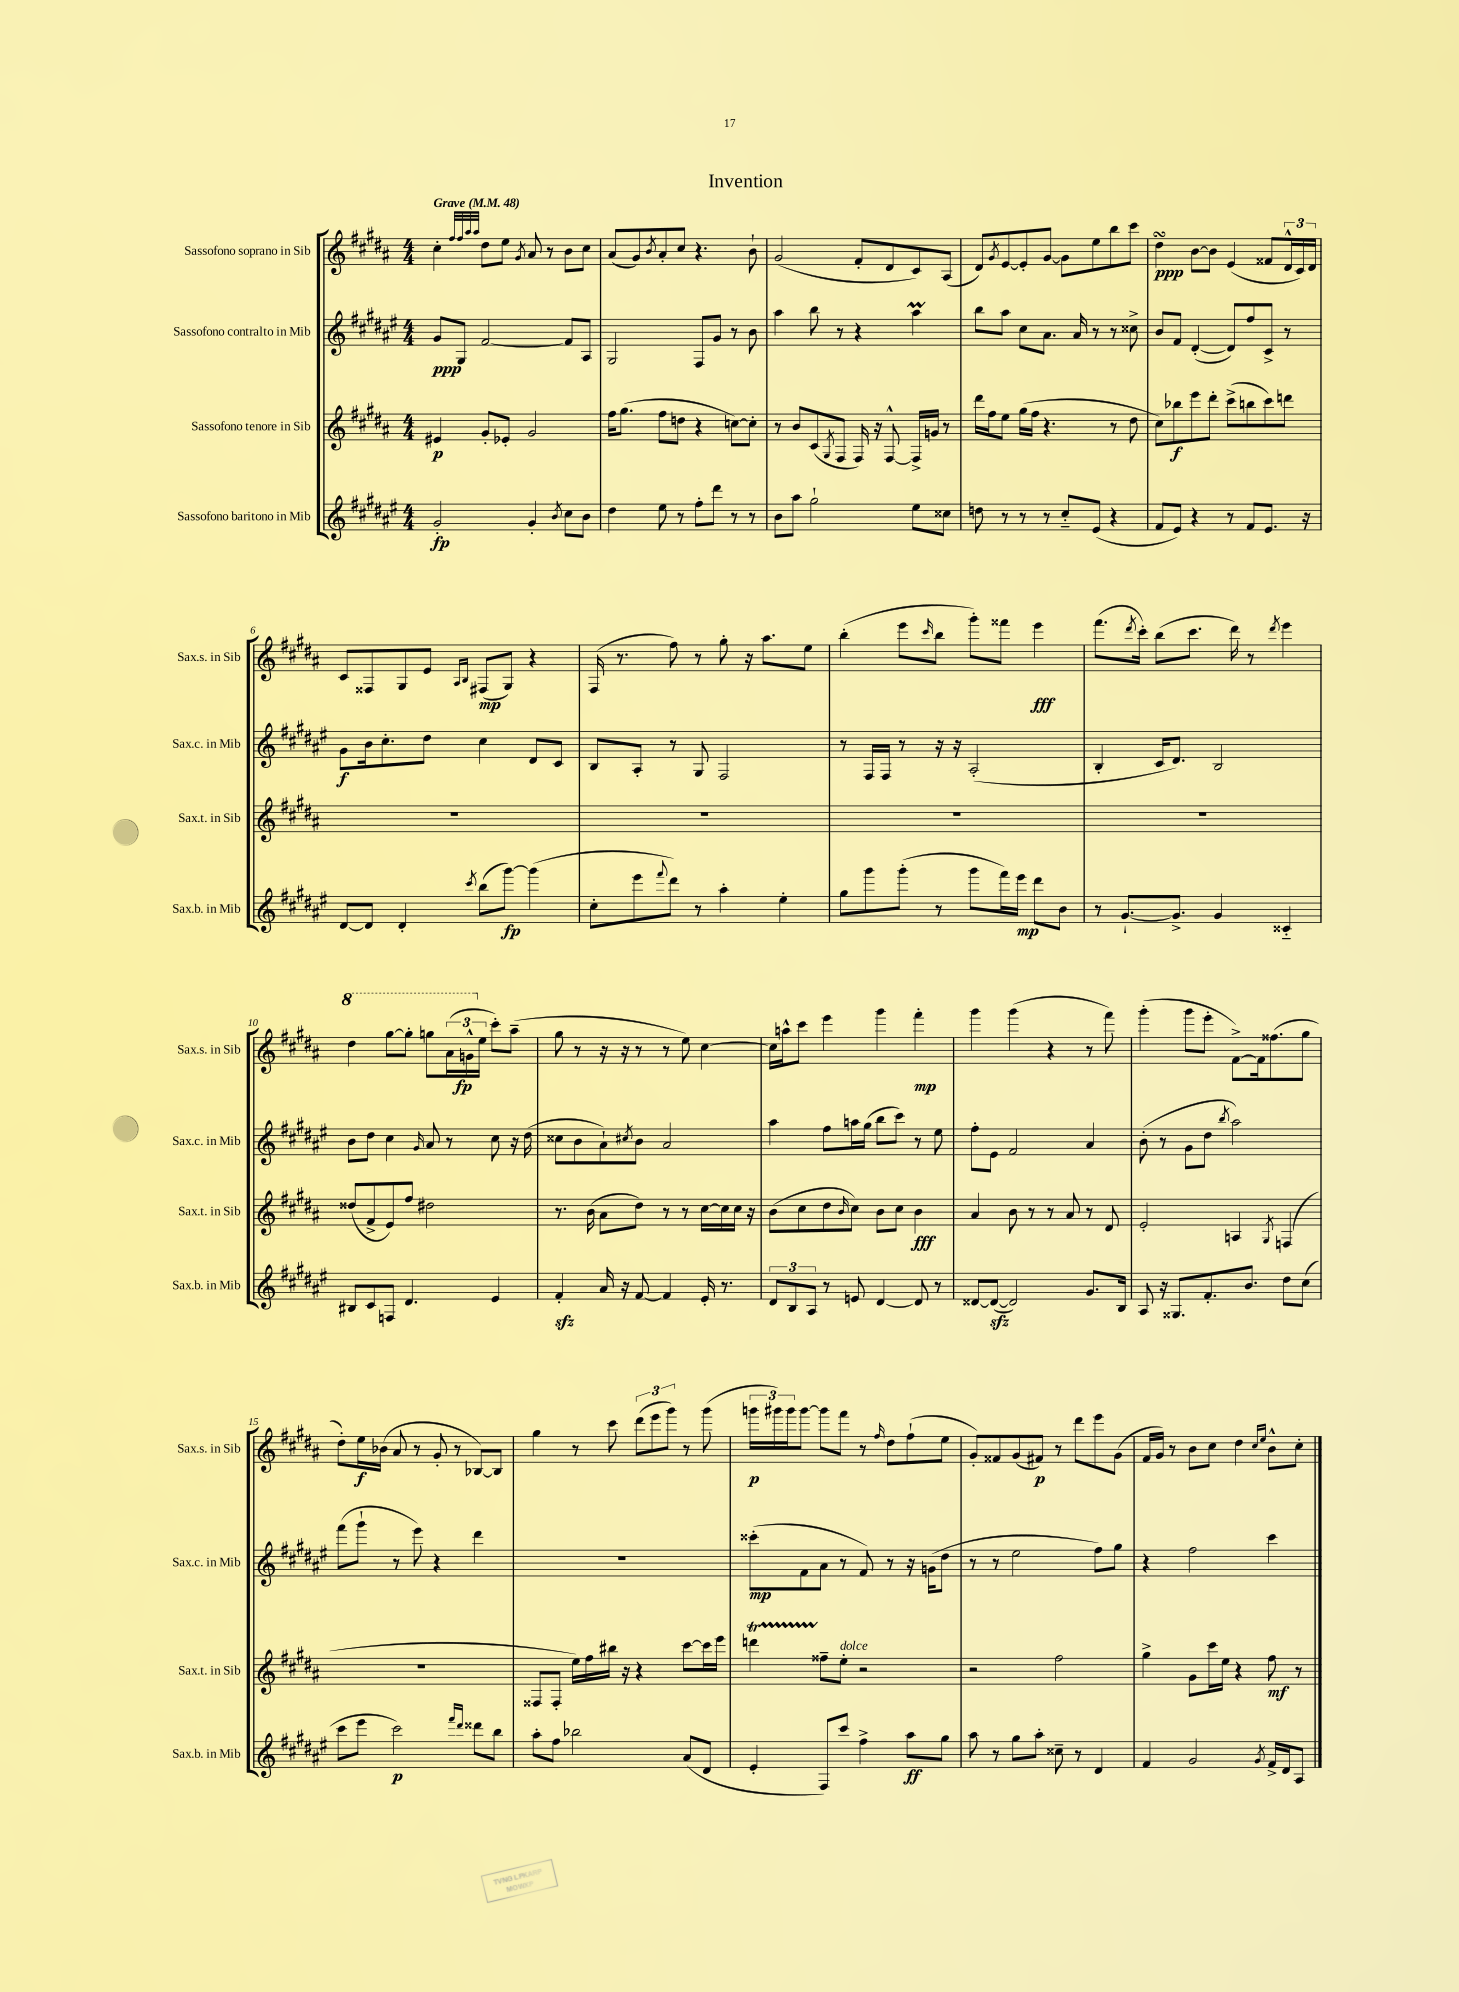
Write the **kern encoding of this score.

**kern	**dynam	**kern	**dynam	**kern	**dynam	**kern	**dynam
*part4	*part4	*part3	*part3	*part2	*part2	*part1	*part1
*staff4	*staff4	*staff3	*staff3	*staff2	*staff2	*staff1	*staff1
*I"Sassofono baritono in Mib	*	*I"Sassofono tenore in Sib	*	*I"Sassofono contralto in Mib	*	*I"Sassofono soprano in Sib	*
*I'Sax.b. in Mib	*	*I'Sax.t. in Sib	*	*I'Sax.c. in Mib	*	*I'Sax.s. in Sib	*
*clefG2	*	*clefG2	*	*clefG2	*	*clefG2	*
*k[f#c#g#d#a#e#]	*	*k[f#c#g#d#a#]	*	*k[f#c#g#d#a#e#]	*	*k[f#c#g#d#a#]	*
*M4/4	*	*M4/4	*	*M4/4	*	*M4/4	*
*MM48	*	*MM48	*	*MM48	*	*MM48	*
=1	=1	=1	=1	=1	=1	=1	=1
!	!	!	!	!	!	!LO:TX:a:B:t=Grave	!
2g#'/	fp	4e#X/	p	8g#/L	ppp	4cc#'\	.
.	.	.	.	8G#/J	.	.	.
.	.	.	.	.	.	32qqff#/LLL	.
.	.	.	.	.	.	32qqff#/	.
.	.	.	.	.	.	32qqaa#/	.
.	.	.	.	.	.	32qqaa#/JJJ	.
.	.	8g#'/L	.	[2f#/	.	8dd#\L	.
.	.	8e-X'/J	.	.	.	8ee\J	.
.	.	.	.	.	.	8qg#/	.
4g#'/	.	2g#/	.	.	.	8a#/	.
.	.	.	.	.	.	8r	.
8qb/	.	.	.	.	.	.	.
8cc#\L	.	.	.	8f#/L]	.	8b\L	.
8b\J	.	.	.	8A#/J	.	8cc#\J	.
=2	=2	=2	=2	=2	=2	=2	=2
4dd#\	.	16ff#\KL	.	2G#/	.	(8a#/L	.
.	.	(8.gg#\J	.	.	.	.	.
.	.	.	.	.	.	8g#/)	.
.	.	.	.	.	.	8qb/	.
8ee#\	.	8ff#\L	.	.	.	8a#'/	.
8r	.	8ddn\J	.	.	.	8cc#/J	.
8ff#'\L	.	4r	.	8F#/L	.	4.r	.
8ddd#\J	.	.	.	8g#/J	.	.	.
8r	.	[8ccn\L)	.	8r	.	.	.
8r	.	8cc'\J]	.	8b\	.	8b`\	.
=3	=3	=3	=3	=3	=3	=3	=3
8b\L	.	8r	.	4aa#\	.	(2g#/	.
8aa#\J	.	8b/L	.	.	.	.	.
2gg#`\	.	(8c#/	.	8bb\	.	.	.
.	.	8qG#/	.	.	.	.	.
.	.	8F#/J	.	8r	.	.	.
.	.	16F#/)	.	4r	.	8f#'/L	.
.	.	16r	.	.	.	.	.
.	.	[8F#^^/	.	.	.	8d#/	.
8ee#\L	.	16F#^/LL]	.	4aa#m\	.	8c#/)	.
.	.	16gn/JJ	.	.	.	.	.
8cc##X\J	.	8r	.	.	.	(8A#/J	.
=4	=4	=4	=4	=4	=4	=4	=4
8ddn\	.	16ddd#\LL	.	8bb\L	.	8d#/L)	.
.	.	16ff#\J	.	.	.	.	.
.	.	.	.	.	.	8qg#/	.
8r	.	8ee\J	.	8aa#\J	.	[8e/	.
8r	.	(16gg#\LL	.	8cc#\L	.	8e'/]	.
.	.	16ff#\JJ	.	.	.	.	.
8r	.	4.r	.	8.a#\J	.	[8g#/J	.
8cc#/L	.	.	.	.	.	8g#\L]	.
.	.	.	.	16a#/	.	.	.
(8e#/J	.	.	.	8r	.	8ee\	.
4r	.	8r	.	8r	.	8bb\	.
.	.	8dd#\	.	8cc##X^\	.	8ccc#\J	.
=5	=5	=5	=5	=5	=5	=5	=5
8f#/L	.	8cc#\L)	.	8b/L	.	4dd#sSsS\	ppp
8e#/J)	.	8bb-X\	f	8f#/J	.	.	.
4r	.	8eee\	.	([4d#'/	.	[8b\L	.
.	.	8ddd#'\J	.	.	.	8b\J]	.
8r	.	(8ccc#^\L	.	8d#/L])	.	(4e/	.
8f#/L	.	8bbn\	.	8ff#/	.	.	.
8.e#/J	.	8ccc#\)	.	8c#^/J	.	8f##X/L	.
.	.	8dddn\J	.	8r	.	24d#^^/L	.
.	.	.	.	.	.	24c#/)	.
16r	.	.	.	.	.	.	.
.	.	.	.	.	.	24d#/JJ	.
!!LO:LB:g=z
=6	=6	=6	=6	=6	=6	=6	=6
[8d#/L	.	1r	.	8g#\L	f	8c#/L	.
8d#/J]	.	.	.	16b\k	.	8F##X/	.
.	.	.	.	8.cc#'\	.	.	.
4d#'/	.	.	.	.	.	8G#/	.
.	.	.	.	8dd#\J	.	8e/J	.
.	.	.	.	.	.	16qqA#/LL	.
8qccc#/	.	.	.	.	.	16qqB/JJ	.
(8bb\L	.	.	.	4cc#\	.	(8F#X/L	mp
[8ggg#\J)	fp	.	.	.	.	8G#/J)	.
(4ggg#\]	.	.	.	8d#/L	.	4r	.
.	.	.	.	8c#/J	.	.	.
=7	=7	=7	=7	=7	=7	=7	=7
8cc#'\L	.	1r	.	8B/L	.	(16F#/	.
.	.	.	.	.	.	8.r	.
8eee#\	.	.	.	8A#'/J	.	.	.
8qqfff#/	.	.	.	.	.	.	.
8ddd#\J)	.	.	.	8r	.	8ff#\)	.
8r	.	.	.	8G#/	.	8r	.
4aa#'\	.	.	.	2F#/	.	8gg#'\	.
.	.	.	.	.	.	16r	.
.	.	.	.	.	.	8.aa#\L	.
4ee#'\	.	.	.	.	.	.	.
.	.	.	.	.	.	8ee\J	.
=8	=8	=8	=8	=8	=8	=8	=8
8gg#\L	.	1r	.	8r	.	(4bb'\	.
8ggg#\	.	.	.	16F#/LL	.	.	.
.	.	.	.	16F#/JJ	.	.	.
(8ggg#'\J	.	.	.	8r	.	8eee\L	.
.	.	.	.	.	.	16qqccc#/	.
8r	.	.	.	16r	.	8bb\J	.
.	.	.	.	16r	.	.	.
8ggg#\L	.	.	.	(2A#'/	.	8ggg#'\L)	.
16fff#\L)	.	.	.	.	.	8fff##X\J	.
16eee#\JJ	mp	.	.	.	.	.	.
8ddd#\L	.	.	.	.	.	4eee\	fff
8b\J	.	.	.	.	.	.	.
=9	=9	=9	=9	=9	=9	=9	=9
8r	.	1r	.	4B'/	.	(8.fff#\L	.
[8.g#`/L	.	.	.	.	.	.	.
.	.	.	.	.	.	8qddd#/	.
.	.	.	.	.	.	16ccc#'\Jk)	.
.	.	.	.	16c#/KL	.	(8bb\L	.
8.g#^/J]	.	.	.	8.d#/J)	.	.	.
.	.	.	.	.	.	8.ccc#\J	.
4g#/	.	.	.	2B/	.	.	.
.	.	.	.	.	.	16ddd#\)	.
.	.	.	.	.	.	8r	.
.	.	.	.	.	.	8qddd#/	.
4c##X/	.	.	.	.	.	4eee\	.
!!LO:LB:g=z
=10	=10	=10	=10	=10	=10	=10	=10
*	*	*	*	*	*	*8va	*
8B#X/L	.	(8dd##X/L	.	8b\L	.	4ddd#\	.
8c#/	.	8f#^/	.	8dd#\J	.	.	.
8Fn/J	.	8e/)	.	4cc#\	.	[8ggg#\L	.
4.d#/	.	8ff#/J	.	.	.	8ggg#'\J]	.
.	.	.	.	16qqg#/	.	.	.
.	.	2dd#X\	.	8a#/	.	8gggn\L	.
.	.	.	.	8r	.	(24aa#\L	.
.	.	.	.	.	.	24ggn^^\	fp
*	*	*	*	*	*	*X8va	*
.	.	.	.	.	.	24ee\JJ	.
4e#/	.	.	.	8cc#\	.	8ccc#'\L)	.
.	.	.	.	16r	.	(8aa#~\J	.
.	.	.	.	(16dd#\	.	.	.
=11	=11	=11	=11	=11	=11	=11	=11
4f#zz'/	.	8.r	.	8cc##X\L	.	8gg#\	.
.	.	.	.	8b\	.	8r	.
.	.	(16b\	.	.	.	.	.
16a#/	.	8a#\L	.	8a#`\)	.	16r	.
16r	.	.	.	.	.	16r	.
.	.	.	.	8qcc#X/	.	.	.
[8f#/	.	8dd#\J)	.	8b\J	.	8r	.
4f#/]	.	8r	.	2a#/	.	8r	.
.	.	8r	.	.	.	8ee\)	.
16e#'/	.	[16cc#\LL	.	.	.	[4cc#\	.
8.r	.	16cc#\]	.	.	.	.	.
.	.	16cc#\JJ	.	.	.	.	.
.	.	16r	.	.	.	.	.
=12	=12	=12	=12	=12	=12	=12	=12
12d#/L	.	(8b\L	.	4aa#\	.	16cc#\LL]	.
.	.	.	.	.	.	16aan^^\J	.
12B/	.	.	.	.	.	.	.
.	.	8cc#\	.	.	.	8ccc#\J	.
12A#/J	.	.	.	.	.	.	.
8r	.	8dd#\	.	8ff#\L	.	4eee\	.
.	.	16qqb/	.	.	.	.	.
8en/	.	8cc#\J)	.	16aan\L	.	.	.
.	.	.	.	(16gg#\JJ	.	.	.
[4d#/	.	8b\L	.	8bb\L	.	4ggg#\	.
.	.	8cc#\J	.	8ccc#\J)	.	.	.
8d#/]	.	4b\	fff	8r	.	4fff#'\	mp
8r	.	.	.	8ee#\	.	.	.
=13	=13	=13	=13	=13	=13	=13	=13
[8d##X/L	.	4a#/	.	8ff#'\L	.	4ggg#\	.
(8d##zz/J_	.	.	.	8e#\J	.	.	.
2d##/])	.	8b\	.	2f#/	.	(4ggg#\	.
.	.	8r	.	.	.	.	.
.	.	8r	.	.	.	4r	.
.	.	8a#/	.	.	.	.	.
8.g#/L	.	8r	.	4a#/	.	8r	.
.	.	8d#/	.	.	.	8fff#\)	.
16B/Jk	.	.	.	.	.	.	.
=14	=14	=14	=14	=14	=14	=14	=14
8A#/	.	2e'/	.	(8b'\	.	(4ggg#'\	.
16r	.	.	.	8r	.	.	.
8.G##X/L	.	.	.	.	.	.	.
.	.	.	.	8g#\L	.	8ggg#\L	.
8.f#'/	.	.	.	8dd#\J	.	8eee'\J	.
.	.	.	.	8qbb/	.	.	.
.	.	4An/	.	2aa#\)	.	[8f#^\L)	.
8.b/J	.	.	.	.	.	.	.
.	.	.	.	.	.	16f#\k]	.
.	.	.	.	.	.	(8.ff##X\	.
.	.	8qG#/	.	.	.	.	.
8dd#\L	.	(4Fn/	.	.	.	.	.
(8cc#\J	.	.	.	.	.	8gg#\J	.
!!LO:LB:g=z
=15	=15	=15	=15	=15	=15	=15	=15
8ccc#\L	.	1r	.	(8fff#\L	.	8dd#'\L)	.
8eee#\J	.	.	.	8ggg#`\J	.	16ee\L	f
.	.	.	.	.	.	(16b-X\JJ	.
2ccc#\)	p	.	.	8r	.	8a#/	.
.	.	.	.	8eee#\)	.	8r	.
.	.	.	.	4r	.	8g#'/	.
.	.	.	.	.	.	8r	.
16qqfff#/LL	.	.	.	.	.	.	.
16qqddd#/JJ	.	.	.	.	.	.	.
8ddd##X\L	.	.	.	4ddd#\	.	[8B-X/L)	.
8bb\J	.	.	.	.	.	8B-/J]	.
=16	=16	=16	=16	=16	=16	=16	=16
8aa#'\L	.	8F##X/L	.	1r	.	4gg#\	.
8ff#\J	.	8F##'/J	.	.	.	.	.
2bb-X\	.	16ee\LL)	.	.	.	8r	.
.	.	16ff#\	.	.	.	.	.
.	.	16bb#X\JJ	.	.	.	8ccc#\	.
.	.	16r	.	.	.	.	.
.	.	4r	.	.	.	(12ddd#\L	.
.	.	.	.	.	.	12eee\	.
.	.	.	.	.	.	12ggg#\J)	.
(8a#/L	.	[8ccc#\L	.	.	.	8r	.
8d#/J	.	16ccc#\L]	.	.	.	(8ggg#\	.
.	.	16eee\JJ	.	.	.	.	.
=17	=17	=17	=17	=17	=17	=17	=17
4e#'/	.	4dddnT\	.	(8ccc##X'\L	mp	24gggn\LL	p
.	.	.	.	.	.	24ggg#X\)	.
.	.	.	.	.	.	24ggg#\J	.
.	.	.	.	8f#\	.	[8ggg#\J	.
8F#/L)	.	8ff##X~\L	.	8a#\J	.	8ggg#\L]	.
!	!	!LO:TX:a:i:t=dolce	!	!	!	!	!
8ccc#/J	.	8ee'\J	.	8r	.	8fff#\J	.
4ff#^\	.	2r	.	8f#/)	.	8r	.
.	.	.	.	.	.	16qqff#/	.
.	.	.	.	8r	.	8dd#\L	.
8aa#\L	ff	.	.	16r	.	(8ff#`\	.
.	.	.	.	(16gn\KL	.	.	.
8gg#\J	.	.	.	8dd#\J	.	8ee\J	.
=18	=18	=18	=18	=18	=18	=18	=18
8aa#\	.	2r	.	8r	.	8g#'/L)	.
8r	.	.	.	8r	.	8f##X/	.
8gg#\L	.	.	.	2ee#\	.	(8g#/	.
8aa#'\J	.	.	.	.	.	8f#X/J)	p
8cc##X~\	.	2ff#\	.	.	.	8r	.
8r	.	.	.	.	.	8ddd#\L	.
4d#/	.	.	.	8ff#\L)	.	8eee\	.
.	.	.	.	8gg#\J	.	(8g#\J	.
=19	=19	=19	=19	=19	=19	=19	=19
4f#/	.	4gg#^\	.	4r	.	16f#/LL	.
.	.	.	.	.	.	16g#/JJ)	.
.	.	.	.	.	.	8r	.
2g#/	.	8g#\L	.	2ff#\	.	8b\L	.
.	.	16ccc#\L	.	.	.	8cc#\J	.
.	.	16ee\JJ	.	.	.	.	.
.	.	4r	.	.	.	4dd#\	.
.	.	.	.	.	.	16qqcc#/LL	.
8qg#/	.	.	.	.	.	16qqee/JJ	.
16f#^/LL	.	8ff#\	mf	4ccc#\	.	8b^^\L	.
16d#/J	.	.	.	.	.	.	.
8A#/J	.	8r	.	.	.	8cc#'\J	.
==	==	==	==	==	==	==	==
*-	*-	*-	*-	*-	*-	*-	*-
